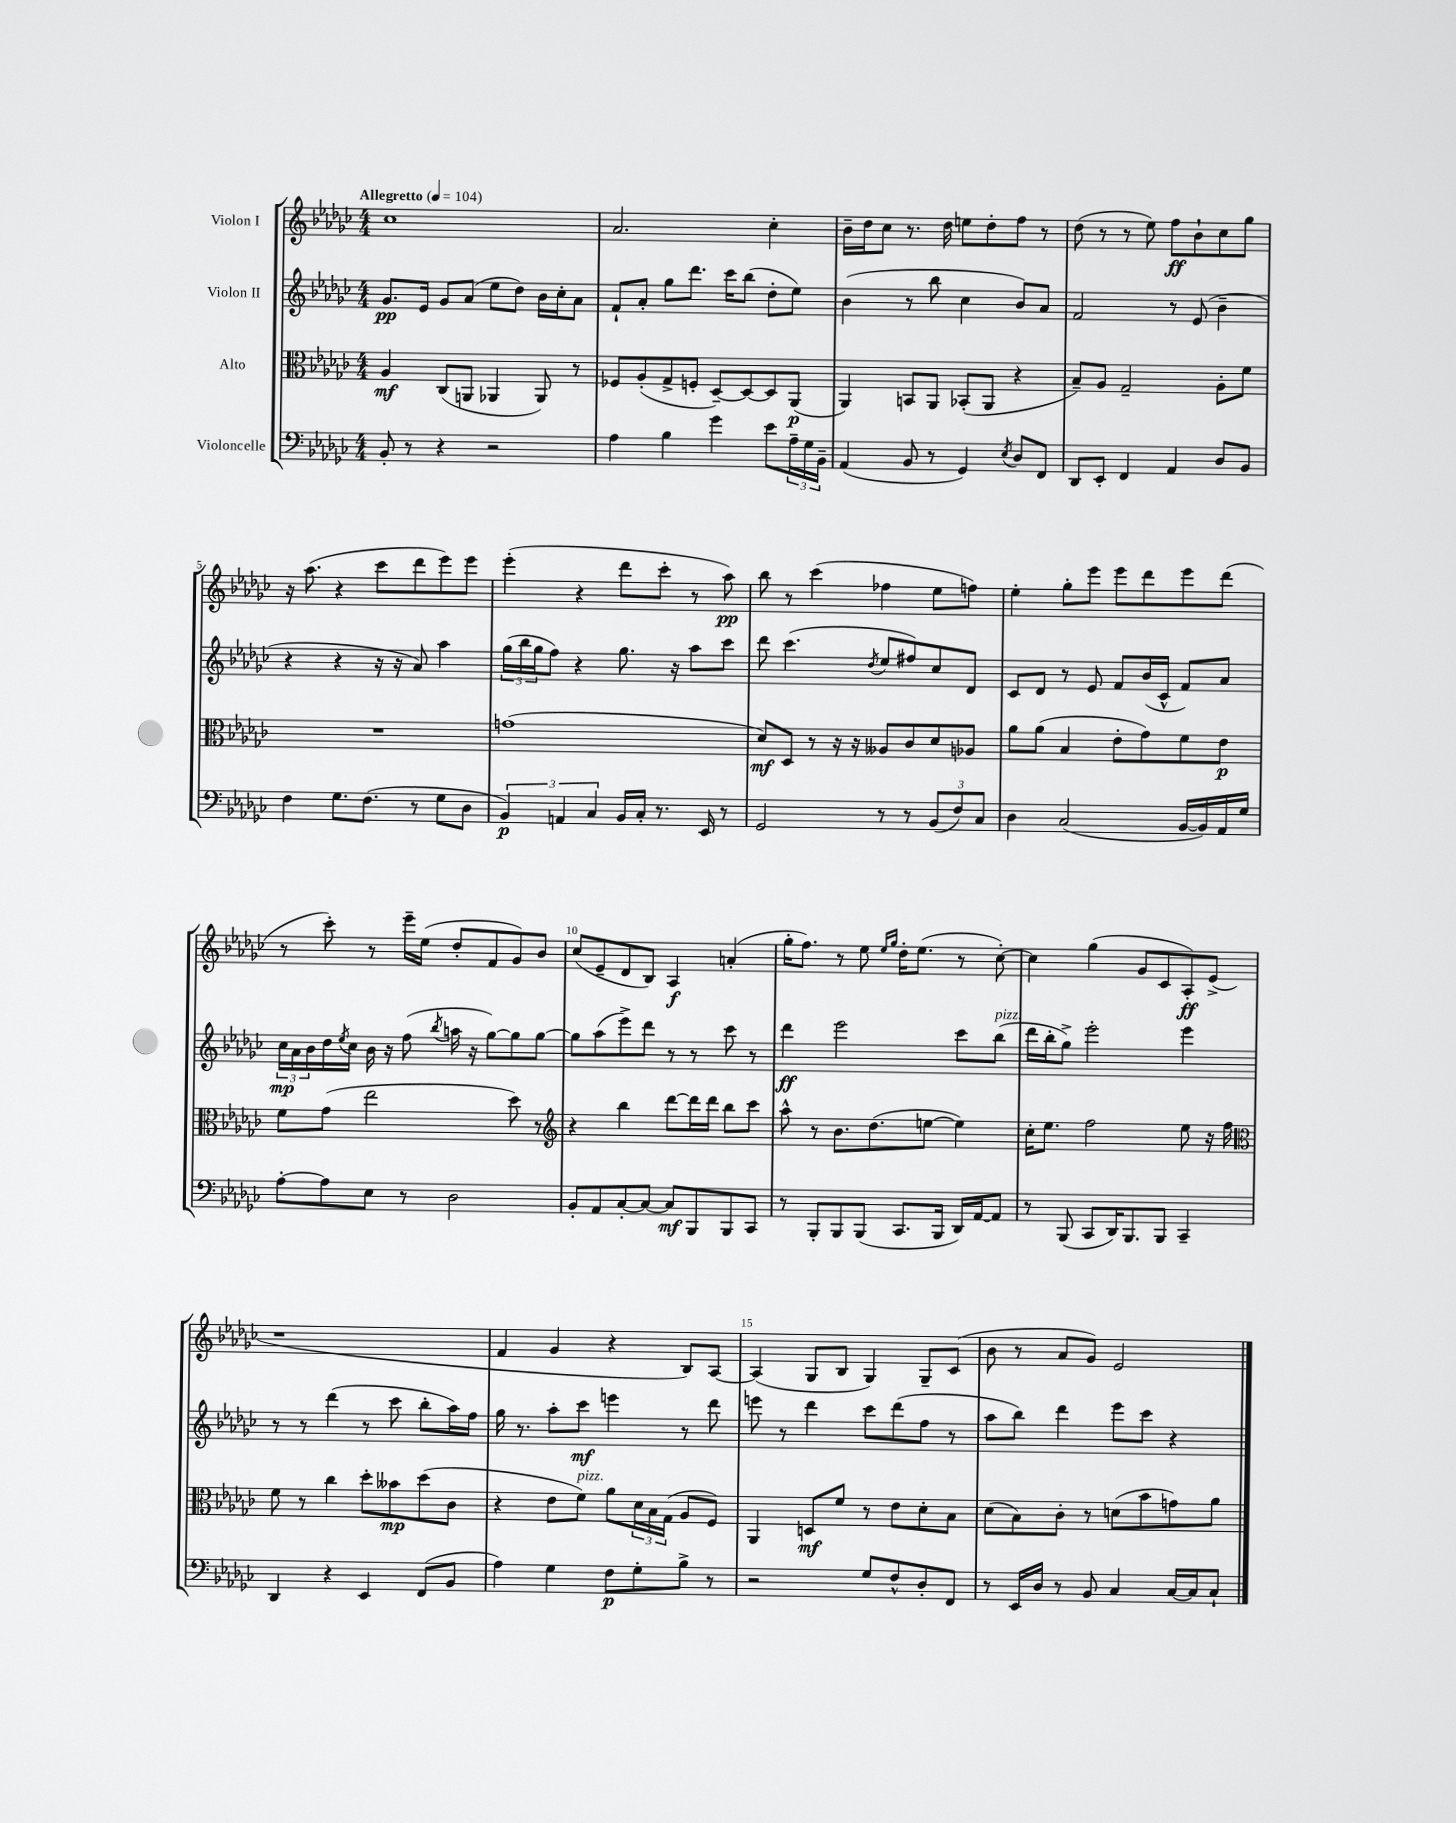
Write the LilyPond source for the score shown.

<<
\new StaffGroup <<
\new Staff = "s0" \with { instrumentName = "Violon I" } {
    \clef treble \key ges \major \numericTimeSignature \time 4/4 \tempo "Allegretto" 4 = 104
    ces''1 |
    aes'2. ces''4-. |
    bes'16-- des''16 ces''8 r8. des''16 e''8 des''8-. f''8 r8 |
    des''8( r8 r8 ees''8) f''8\ff bes'8-! ces''8 ges''8 |
    r16 aes''8.( r4 ces'''8 des'''8 ees'''8) ees'''8 |
    ees'''4-.( r4 des'''8 ces'''8-. r8 aes''8\pp) |
    bes''8 r8 ces'''4( fes''4 ees''8 f''8) |
    ees''4-. ges''8-. ees'''8 ees'''8 des'''8 ees'''8 des'''8( |
    r8 ces'''8-.) r8 ees'''16-- ees''16( des''8-. f'8 ges'8) bes'8 |
    ces''8( ees'8-- des'8 bes8) aes4\f a'4-.( |
    ges''16-. f''8.) r8 ees''8 \grace { ees''16 ges''16 } des''16-. ees''8.( r8 ces''8~-.) |
    ces''4 ges''4( ges'8 ces'8 aes8-.\ff) ees'8->( |
    r1 |
    f'4 ges'4 r4 bes8) aes8~ |
    aes4( ges8 bes8 ges4) ges8-- ces'8( |
    bes'8 r8 aes'8 ges'8) ees'2 \bar "|." |
}
\new Staff = "s1" \with { instrumentName = "Violon II" } {
    \clef treble \key ges \major \numericTimeSignature \time 4/4
    ges'8.\pp ees'16 ges'8 aes'8( ees''8 des''8) bes'16 ces''16-. aes'8 |
    f'8-! aes'8-. ges''8 des'''8. ces'''16 bes''8( des''8-. ees''8) |
    bes'4( r8 bes''8 ces''4 bes'8) aes'8 |
    f'2 r8 ees'8( bes'4-- |
    r4 r4 r16 r16 aes'8) aes''4 |
    \tuplet 3/2 { ges''16( bes''16 ges''16 } f''8) r4 ges''8. r16 aes''8 ces'''8 |
    des'''8 ces'''4.( \acciaccatura { des''8 } ees''8 fis''8) ces''8 des'8 |
    ces'8 des'8 r8 ees'8 f'8 bes'16( ces'16-^ f'8) aes'8 |
    \tuplet 3/2 { ces''16\mp aes'16 bes'16 } des''16 \acciaccatura { ees''8 } ces''16 bes'16 r16 f''8( \acciaccatura { bes''8 } a''16 r16 ges''8~) ges''8 ges''8~ |
    ges''8 aes''8( ees'''8->) des'''8 r8 r8 ces'''8 r8 |
    des'''4\ff ees'''2 ces'''8 bes''8^\markup { \italic "pizz." }( |
    des'''16 bes''16-. ges''8->) ees'''2-. ees'''4 |
    r8 r8 des'''4( r8 ces'''8 bes''8-. aes''16) f''16 |
    ges''16 r8. aes''8-. ces'''8\mf e'''4 r8 des'''8 |
    e'''8 r8 des'''4 ces'''8 des'''8( f''8 r8 |
    aes''8 bes''8) des'''4 ees'''8 ces'''8 r4 \bar "|." |
}
\new Staff = "s2" \with { instrumentName = "Alto" } {
    \clef alto \key ges \major \numericTimeSignature \time 4/4
    aes4\mf ces8( a,8 aes,4 aes,8) r8 |
    fes8 aes8-.( ges8-> f8-. des8~--) des8~ des8 aes,8\p( |
    aes,4) b,8 aes,8 bes,8-.( aes,8 r4 |
    bes8--) aes8 ges2-- aes8-. f'8 |
    R1 |
    g'1( |
    des'8\mf) des8 r8 r16 r16 aeses8 ces'8 des'8 aes8 |
    aes'8 aes'8( bes4 ees'8-. ges'8) f'8 ees'8\p |
    f'8 ges'8( ees''2 des''8) r8 |
    \clef treble r4 bes''4 des'''8~ des'''16 des'''16 bes''8 ces'''8 |
    aes''8-^ r8 bes'8. des''8.( e''8~ e''4) |
    ces''16-. ees''8. f''2 ees''8 r16 f''16 |
    \clef alto f'8 r8 ces''4 des''8-. beses'8\mp des''8( ces'8 |
    r4 ees'8 f'8^\markup { \italic "pizz." }) aes'8 \tuplet 3/2 { des'16 bes16 ges16( } aes8 f8) |
    aes,4 d8\mf f'8 r8 ees'8 des'8-. bes8 |
    des'8( bes8) ces'8-. r8 d'8( bes'8 g'8) aes'8 \bar "|." |
}
\new Staff = "s3" \with { instrumentName = "Violoncelle" } {
    \clef bass \key ges \major \numericTimeSignature \time 4/4
    bes,8-. r8 r4 r2 |
    aes4 bes4 ges'4 ees'8 \tuplet 3/2 { aes16-- ges16 bes,16-- } |
    aes,4( bes,8 r8 ges,4) \acciaccatura { ees8 } des8 f,8 |
    des,8 ees,8-. f,4 aes,4 des8 bes,8 |
    f4 ges8. f8.( r8 ges8 des8 |
    \tuplet 3/2 { bes,4\p) a,4 ces4 } bes,16 ces16-. r8. ees,16 r8 |
    ges,2 r8 r8 \tuplet 3/2 { bes,8( f8) ces8 } |
    des4 ces2( bes,16~ bes,16) aes,16 ges16 |
    aes8~-. aes8 ees8 r8 des2 |
    bes,8-. aes,8 ces8~-. ces8~ ces8\mf bes,,8 bes,,8 ces,8 |
    r8 bes,,8-. bes,,8 bes,,8( ces,8. bes,,16 des,16) aes,16~ aes,8 |
    r8 bes,,8( ces,8 des,16) bes,,8. bes,,8 ces,4-- |
    des,4 r4 ees,4 f,8( bes,8 |
    aes4) ges4 f8\p ges8-. bes8-> r8 |
    r2 ges8 f8-^ des8-. f,8 |
    r8 ees,16 des16 r8 bes,8 ces4 ces16~ ces16 ces8-! \bar "|." |
}
>>
>>
\layout { \context { \Score \override BarNumber.break-visibility = ##(#f #t #t) barNumberVisibility = #(every-nth-bar-number-visible 5) } }
